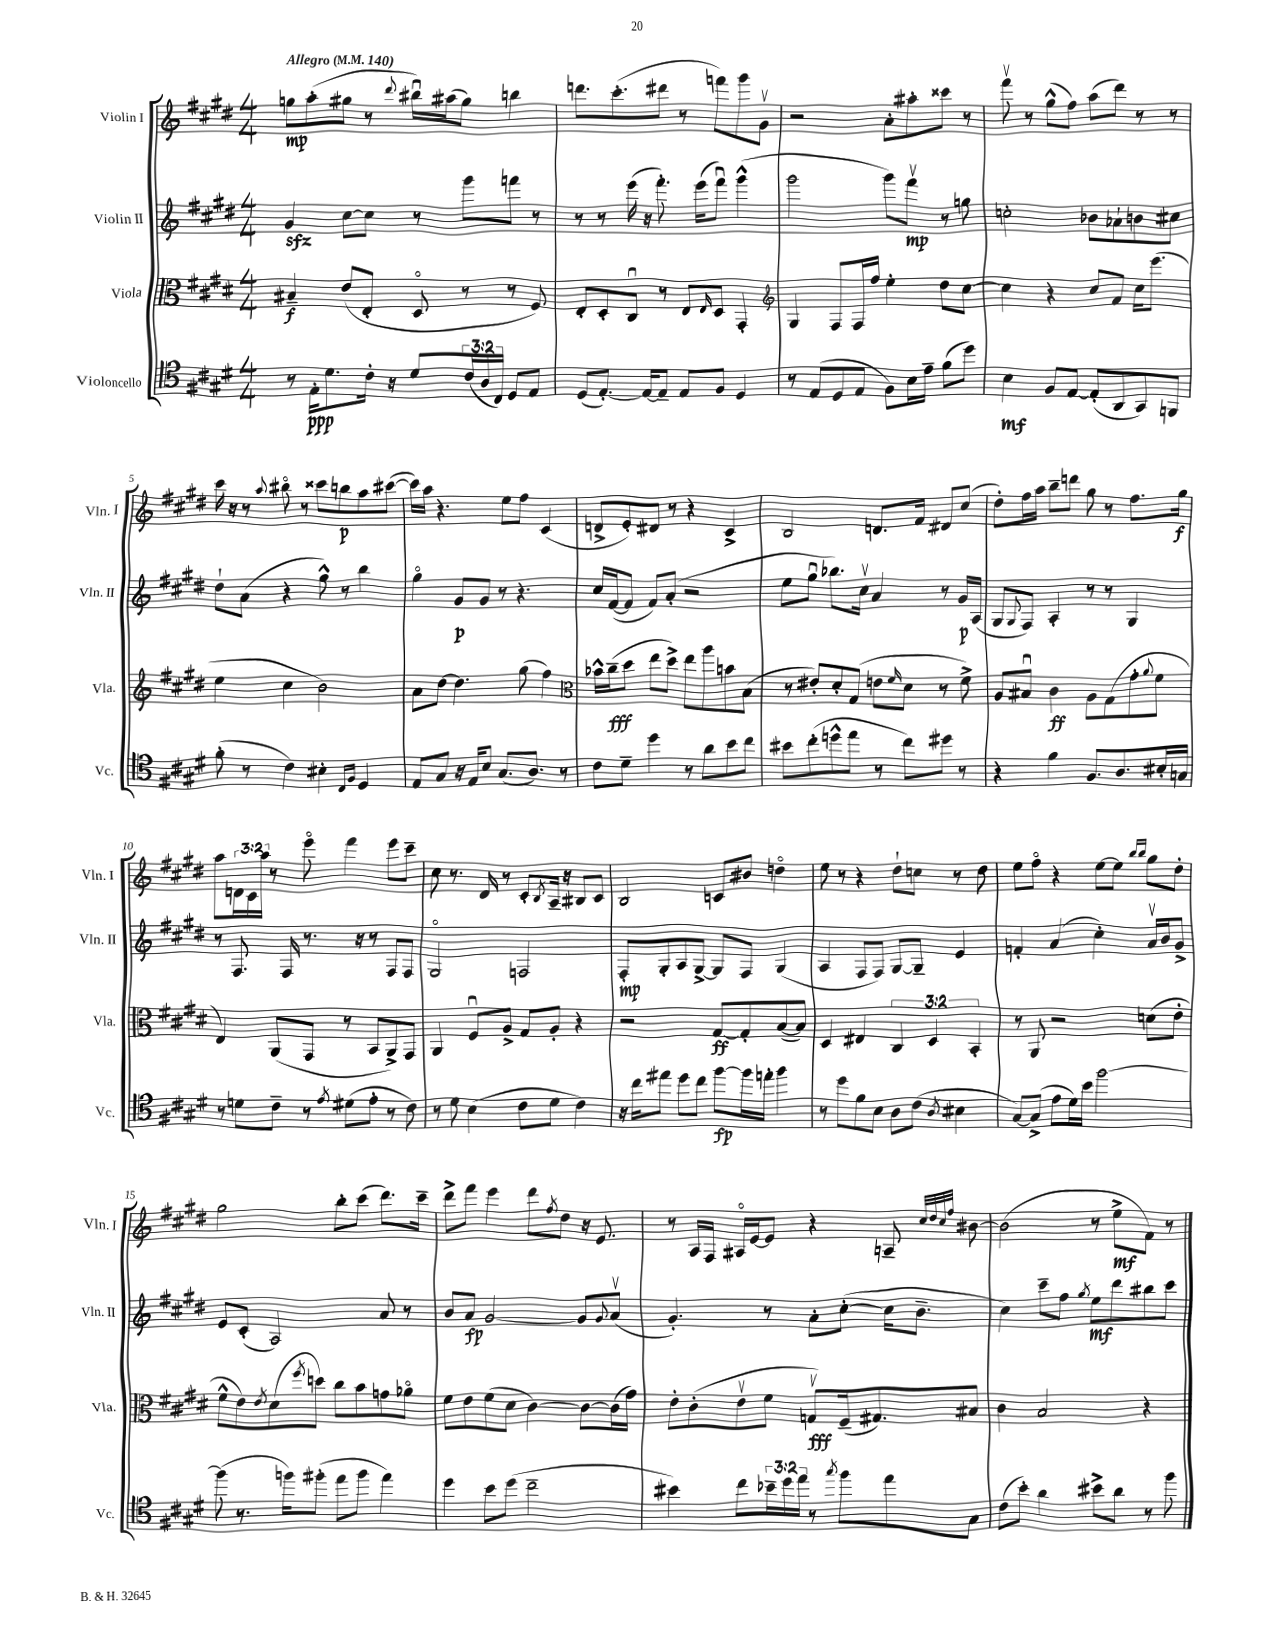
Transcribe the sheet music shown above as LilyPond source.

<<
\new StaffGroup <<
\new Staff = "s0" \with { instrumentName = "Violin I" shortInstrumentName = "Vln. I" } {
    \clef treble \key e \major \numericTimeSignature \time 4/4 \override Staff.TupletNumber.text = #tuplet-number::calc-fraction-text \tempo "Allegro" 4 = 140
    g''8\mp a''8-.( gis''8 r8 \appoggiatura { dis'''8 } bis''16\downbow) ais''16( gis''8) b''4 |
    d'''8. cis'''8.-.( dis'''8 r8 f'''8) gis'''8 gis'8\upbow |
    r2 a'8-. ais''8-. cisis'''8 r8 |
    fis'''8\upbow r8 gis''8-^( fis''8) a''8( dis'''8) r8 r8 |
    cis'''16 r16 r8 \appoggiatura { a''8 } bis''8\flageolet r8 cisis'''8 b''8\p a''8 cis'''8~( |
    cis'''16) a''16 r4. e''8 fis''8 cis'4( |
    d'8-> e'8-.) dis'8 r8 r4 cis'4-> |
    b2 d'8. fis'16 dis'8 cis''8( |
    dis''8-.) fis''16 a''16 b''8-- d'''8 gis''8 r8 fis''8. gis''16\f |
    a''8 \tuplet 3/2 { d'16 cis'16 a''16 } r8 e'''8\flageolet fis'''4 e'''8 cis'''8-- |
    cis''8 r8. dis'16 r8 cis'8-. \acciaccatura { b8 } a16-- r16 bis8 cis'8 |
    b2 c'8 bis'8 d''4\flageolet |
    e''8 r8 r4 dis''8-! c''8 r8 dis''8 |
    e''8 fis''8\flageolet r4 e''8~ e''8 \grace { b''16 b''16 } gis''8 dis''8-. |
    gis''2 b''8-. cis'''8( dis'''8.) cis'''16-- |
    dis'''8-> fis'''8 e'''4 dis'''8 \acciaccatura { fis''8 } dis''8 r16 e'8. |
    r8 a16 fis16 ais16\flageolet e'16~ e'8 r4 a8-- \grace { cis''32 dis''32 cis''32 fis''32 } bis'8~ |
    bis'2( r8 e''8->\mf fis'8) r8 \bar "|." |
}
\new Staff = "s1" \with { instrumentName = "Violin II" shortInstrumentName = "Vln. II" } {
    \clef treble \key e \major \numericTimeSignature \time 4/4
    gis'4\sfz cis''8~ cis''8 r8 gis'''8 f'''8 r8 |
    r8 r8 e'''16( r16 fis'''8.-.) e'''16( fis'''8\downbow) gis'''4-^( |
    gis'''2 gis'''8) fis'''8\upbow\mp r8 g''8 |
    c''2-. bes'8 aes'8-! b'8 cis''8 |
    dis''8-! a'8( r4 gis''8-^) r8 b''4 |
    gis''4\flageolet gis'8\p gis'8 r8 r4. |
    cis''16 fis'16~( fis'8 fis'8) a'8-.( r2 |
    e''8 gis''8\downbow bes''8.) cis''16\upbow a'4 r8 gis'16\p a16( |
    gis8 \appoggiatura { gis8 } fis8) a4-. r8 r8 gis4 |
    r8 fis8. fis16 r8. r16 r8 fis8 fis8 |
    gis2\flageolet f2 |
    fis8-.\mp gis8-. a8 gis8~-> gis8 fis8 gis4( |
    a4 fis8 fis8) gis8~ gis8-- e'4 |
    f'4-. a'4( cis''4-.) a'16\upbow b'16 gis'8-> |
    e'8 cis'8-.( a2) a'8 r8 |
    b'8 a'8\fp gis'2~ gis'8 \appoggiatura { gis'8 } a'8\upbow( |
    gis'4.-.) r8 a'8-. cis''8~-.( cis''16 b'8.-- |
    cis''4) cis'''8-- fis''8 \acciaccatura { gis''8 } e''8\mf dis'''8 bis''8 cis'''8 \bar "|." |
}
\new Staff = "s2" \with { instrumentName = "Viola" shortInstrumentName = "Vla." } {
    \clef alto \key e \major \numericTimeSignature \time 4/4 \override Staff.TupletNumber.text = #tuplet-number::calc-fraction-text
    bis4--\f e'8( e8-. dis8\flageolet r8 r8 fis8) |
    e8-. dis8-. cis8\downbow r8 e8 \grace { e16 } dis8 gis,4-. |
    \clef treble gis4 fis8 fis16 fis''16 e''4-. dis''8 cis''8~ |
    cis''4 r4 cis''8 fis'8 cis''16 e'''8.( |
    e''4 cis''4 b'2) |
    a'8 dis''8~ dis''4. gis''8( fis''4) |
    \clef alto bes'16-^ cis''16--\fff( dis''8 e''8 dis''8->) e''8 a''8 b'8 b8( |
    r8 eis'8-.) dis'8-. gis8( e'8 \grace { fis'16 } dis'8 r8 fis'8->) |
    a8 bis8\downbow cis'4\ff a8 gis8( gis'8-. \appoggiatura { a'8 } fis'8 |
    e4) a,8( gis,8 r8 b,8 a,8->) gis,8 |
    a,4 fis8\downbow a8-> gis8 a8-. r4 |
    r2 gis8~\ff gis8-. b8~( b8) |
    dis4 eis4 \tuplet 3/2 { cis4 dis4 b,4-. } |
    r8 a,8 r2 d'8( e'8-. |
    fis'8-^ e'8) \acciaccatura { e'8 } dis'8( \acciaccatura { fis''8 } d''8) cis''8 b'8 g'8 aes'8\flageolet |
    fis'8 e'8 fis'8( dis'8 cis'4~) cis'8~ cis'16( gis'16) |
    e'8-. cis'8-.( e'8\upbow fis'8 g8\upbow\fff) fis16--( gis8.) bis8 |
    cis'4 b2 r4 \bar "|." |
}
\new Staff = "s3" \with { instrumentName = "Violoncello" shortInstrumentName = "Vc." } {
    \clef tenor \key e \major \numericTimeSignature \time 4/4 \override Staff.TupletNumber.text = #tuplet-number::calc-fraction-text
    r8 e16-.\ppp dis'8. cis'16-. r16 dis'8 \tuplet 3/2 { cis'16( a16 cis16) } dis8 e8 |
    dis8( e8.~-.) e16~ e8-- e8 fis8 dis4 |
    r8 e8( dis8 e8 fis8) b16 e'16-- fis'8( dis''8) |
    b4\mf fis8 e8~ e8-.( a,8 gis,8) f,8 |
    fis'8-.( r8 cis'4) bis4-. \grace { cis16 fis16 } dis4 |
    e8 gis8 r16 e16 b8 gis8.( a8.) r8 |
    cis'8 dis'8-- dis''4 r8 a'8 b'8 cis''8 |
    bis'8 cis''8-.( d''8-^ e''8 r8 cis''8) dis''8 r8 |
    r4 fis'4 fis8. a8. bis16-. g16 |
    r8 d'8 cis'8-- r8 \acciaccatura { e'8 } dis'8( e'8-. r8 cis'8) |
    r8 dis'8 b4( cis'8 dis'8 cis'4) |
    r16 cis''16 eis''8 dis''8 cis''8 fis''8~\fp fis''16 e''16-. fis''4 |
    r8 dis''8 fis'8 b8 a8 cis'8( \acciaccatura { a8 } bis4 |
    gis8~) gis8->( e'8 dis'16) b'16 fis''2~ |
    fis''8( r8. f''16) fis''8-.( e''8 fis''8 e''4) |
    dis''4 b'8 dis''8( cis''2-- |
    bis'4) cis''8 \tuplet 3/2 { bes'16-- dis''16 e''16 } r8 \acciaccatura { gis''8 } fis''8 e''8 gis8 |
    cis'8( b'8-.) a'4 bis'8-> a'8 r8 fis''8 \bar "|." |
}
>>
>>
